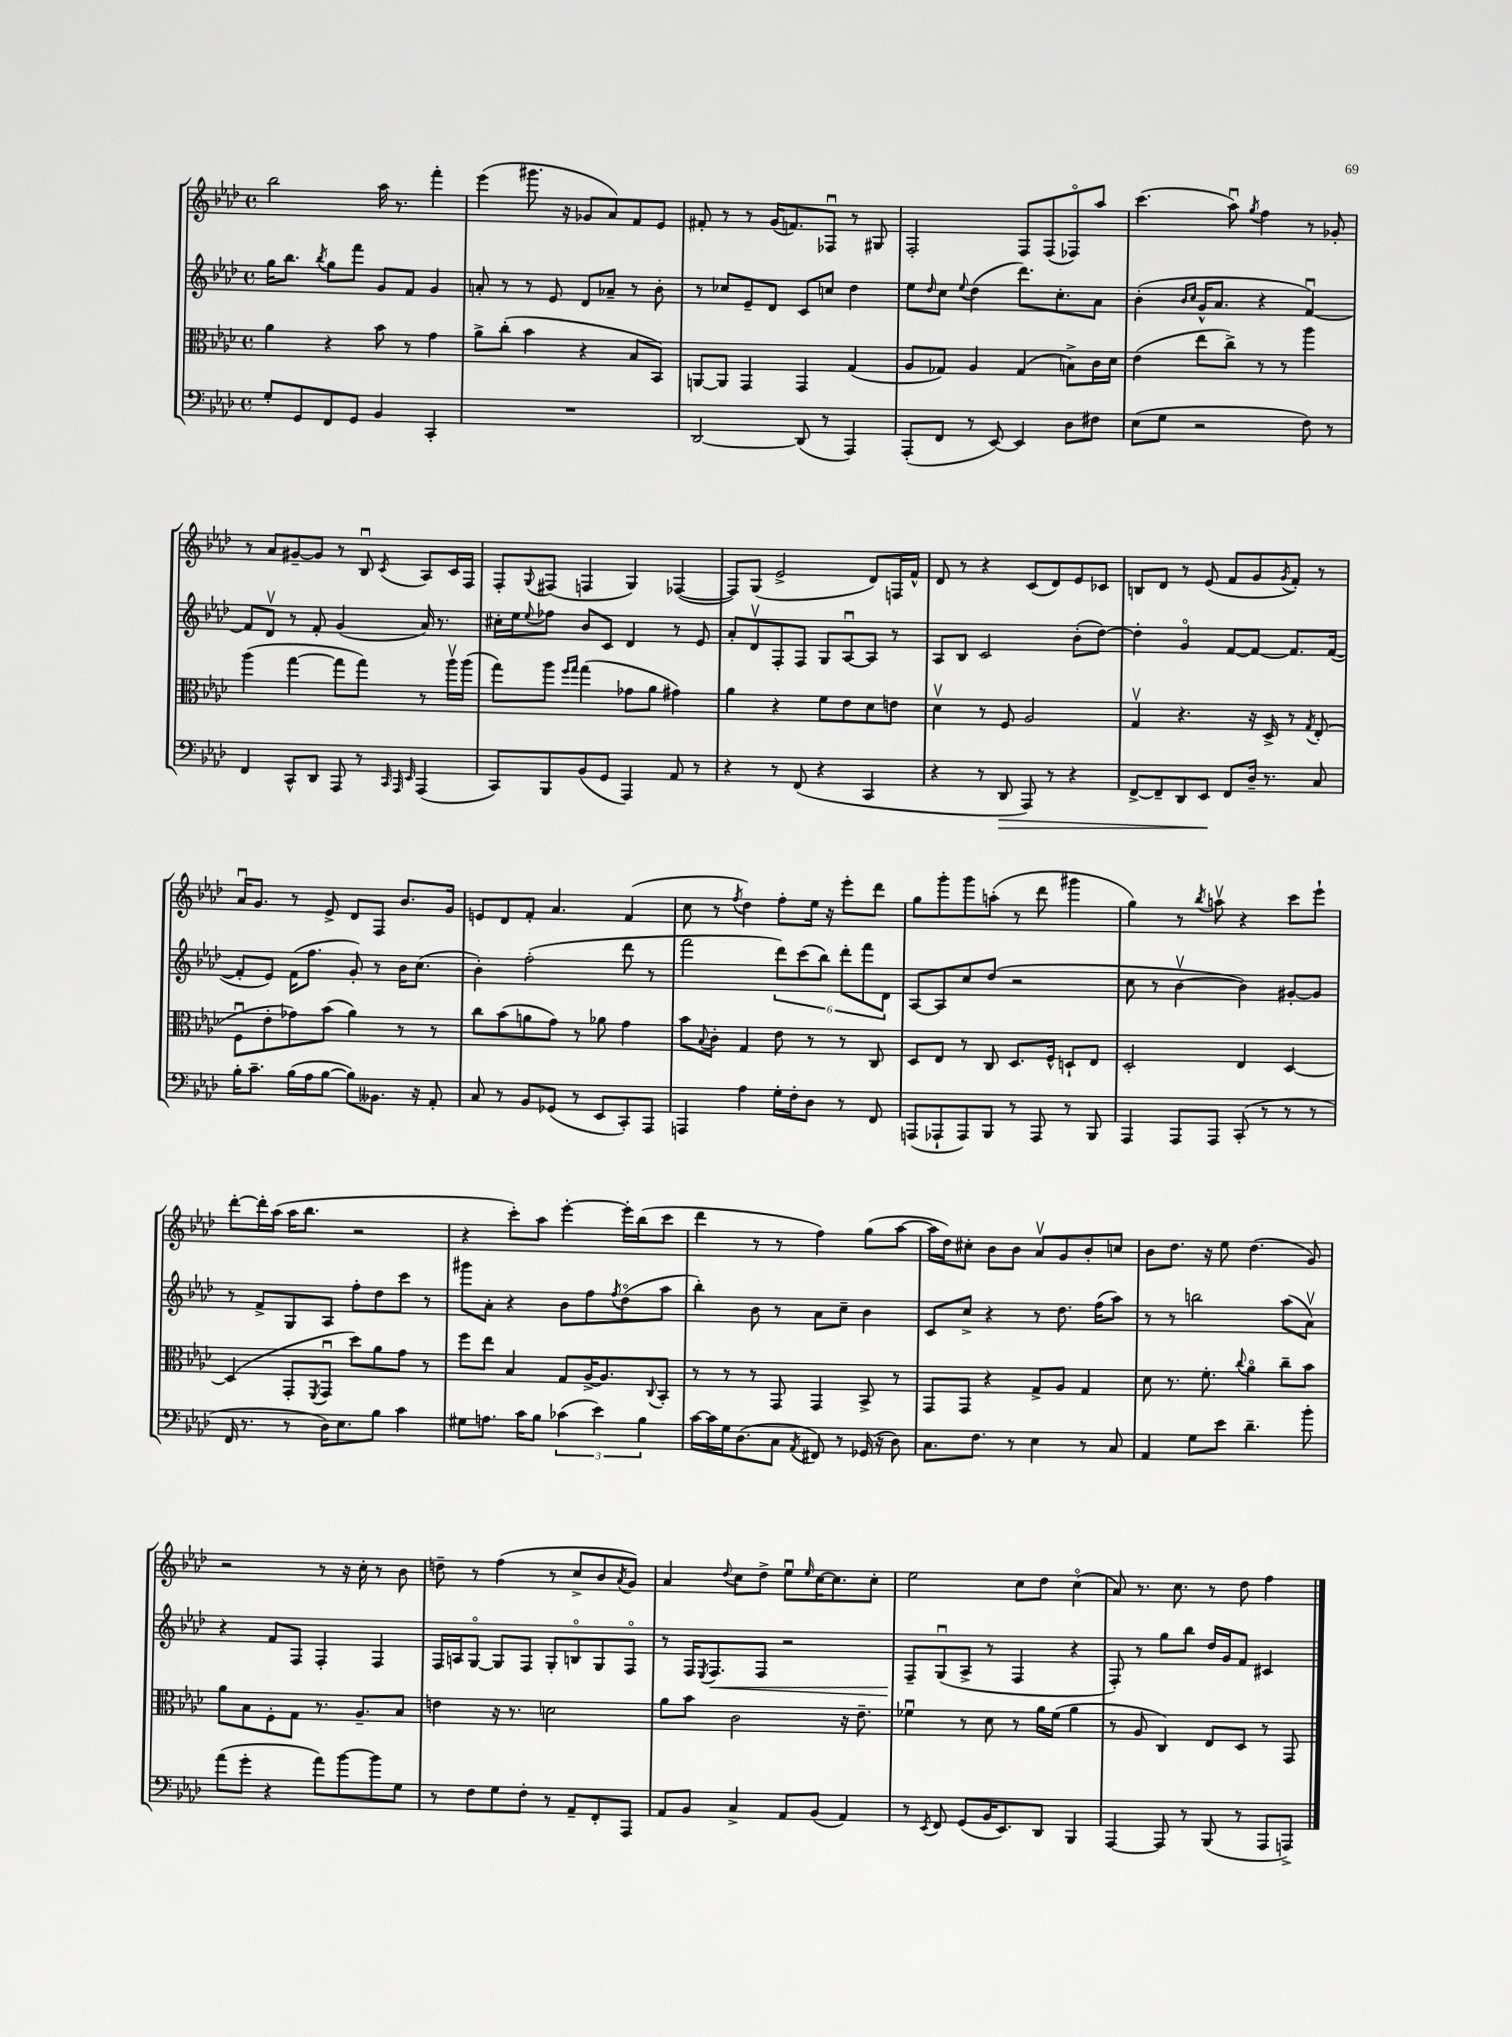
<<
\new StaffGroup <<
\new Staff = "s0" {
    \clef treble \key aes \major \defaultTimeSignature \time 4/4
    bes''2 aes''16 r8. f'''4-. |
    ees'''4( gis'''8. r16 ges'8 aes'8) f'8 ees'8 |
    fis'8-. r8 r8 g'16( f'8.) fes8\downbow r8 gis8 |
    f2-. f8 f8( fes8\flageolet) aes''8 |
    c'''4.( aes''8\downbow) \acciaccatura { g''8 } f''4 r8 ges'8-. |
    r8 aes'8 gis'8~-- gis'8 r8 bes8\downbow \acciaccatura { c'8 } aes8 c'16 f16 |
    f8-. \appoggiatura { g8 } fis8( f4 g4) fes4~( |
    fes8) g8( ees'2-> des'8) f16 f'16-^ |
    des'8 r8 r4 c'8( des'8) ees'8 ces'8 |
    b8 des'8 r8 ees'8( f'8 g'8 \acciaccatura { g'8 } f'8-.) r8 |
    aes'16\downbow g'8. r8 ees'8-> des'8 f8 bes'8. g'16 |
    e'8 des'8 f'8-. aes'4. f'4( |
    c''8 r8 \acciaccatura { f''8 } des''4) f''8-. ees''16 r16 ees'''8-. des'''8 |
    g''8 g'''8-. g'''8 a''8-.( r8 des'''8 gis'''4 |
    g''4) r8 \acciaccatura { bes''8 } a''8\upbow r4 c'''8 ees'''8-! |
    des'''8~-. des'''16-. aes''16( aes''16 bes''8. r2 |
    r4 c'''8-.) aes''8 ees'''4~-. ees'''16-. bes''16( c'''8 |
    des'''4 r8 r8 f''4) g''8( aes''8~ |
    aes''16 des''16) cis''8-. bes'8 bes'8 aes'8\upbow g'8 bes'8-. c''8 |
    bes'8 des''8. r16 ees''8 des''4.( g'8) |
    r2 r8 r16 c''16-. r8 bes'8 |
    d''8-- r8 f''4( r8 c''8-> bes'8 \acciaccatura { aes'8 } g'8) |
    aes'4 \appoggiatura { des''8 } c''8 des''8-> ees''8\downbow \grace { ees''16 } c''16~ c''8. c''8-. |
    ees''2 c''8 des''8 c''4\flageolet( |
    aes'8) r8. c''8. r8 des''8 f''4 \bar "|." |
}
\new Staff = "s1" {
    \clef treble \key aes \major \defaultTimeSignature \time 4/4
    g''16 bes''8. \acciaccatura { bes''8 } g''8 f'''8 g'8 f'8 g'4 |
    a'8-. r8 r8 ees'8 des'8 aes'8-- r8 bes'8-. |
    r8 ces''8 ees'8-- des'8 c'8 c''8 des''4 |
    ees''8 \grace { des''16 } c''8 \appoggiatura { ees''8 } des''4( des'''8.) c''8.-. aes'8 |
    bes'4-.( \grace { bes'16 c''16 } g'16-^ aes'8. r4 f'4~\downbow) |
    f'8 des'8\upbow r8 f'8-. g'4( aes'16) r8. |
    cis''16-. ees''16 \appoggiatura { ees''8 } fes''8 bes'8 c'8 des'4 r8 ees'8 |
    aes'8-. des'8\upbow f8-. f8 g8 aes8~\downbow aes8 r8 |
    aes8 bes8 c'2 bes'8-.( des''8~) |
    des''4-. g'4\flageolet f'8~ f'8~ f'8. f'16~( |
    f'8-. ees'8) f'16( f''8. g'8-.) r8 bes'16 c''8.( |
    bes'4-.) f''2-.( des'''8 r8 |
    f'''2 \tuplet 6/4 { des'''8) c'''8( bes''8) des'''8-. f'''8 des'8 } |
    aes8~ aes8 c''8 des''8( r2 |
    c''8 r8 bes'4~\upbow bes'4) gis'8~-. gis'8 |
    r8 f'8-> g8 aes8 f''8-. des''8 c'''8 r8 |
    gis'''8 aes'8-. r4 bes'8 f''8 \acciaccatura { f''8 } des''8\flageolet( aes''8 |
    bes''4-.) bes'8 r8 aes'8 c''8-- bes'4 |
    c'8 c''8-> r4 r8 des''8. f''16( aes''8) |
    r8 r8 b''2 aes''8( aes'8\upbow) |
    r4 f'8 f8 f4-. f4 |
    f16 a16 g8~\flageolet g8 f8 g8-. b8\flageolet g8 f8\flageolet |
    r8 f16 \acciaccatura { ees8 } f8.\< f8 r2 |
    f8--\! g8\downbow( aes8-> r8 f4 r4 |
    f8-.) r8 g''8 bes''8 des''16 g'16 f'8 cis'4 \bar "|." |
}
\new Staff = "s2" {
    \clef alto \key aes \major \defaultTimeSignature \time 4/4
    aes'4 r4 bes'8 r8 g'4 |
    aes'8-> c''8-.( bes'4 r4 bes8 bes,8) |
    a,8~ a,8 g,4 g,4 g4( |
    aes8 ges8) aes4 ges4( b8->) c'16 des'16 |
    ees'4( ees''8 c''8->) r8 r8 aes''4 |
    aes''4( g''4~ g''8 g''8) r8 aes''16\upbow aes''16( |
    g''8) aes''8 \grace { f''16 g''16 } g''4( ges'8 aes'8 gis'4) |
    aes'4 r4 f'8 ees'8 des'8 e'8 |
    des'4\upbow r8 f8 aes2 |
    g4\upbow r4. r16 des16-> r8 \acciaccatura { g8 } ees8-.( |
    f8\downbow ees'8-. ges'8) bes'8( aes'4) r8 r8 |
    c''8 bes'8( a'8 g'8) r8 aes'8 g'4 |
    bes'8 \appoggiatura { bes8 } c'8-. g4 ees'8 r8 r8 c8 |
    des8 ees8 r8 c8 des8. f16-^ d8-! ees8 |
    des2-. ees4 des4~ |
    des4( g,8-. \acciaccatura { f,8 } g,8\downbow des''8) aes'8 g'8 r8 |
    f''8 ees''8 bes4 g8 aes16~-> aes8. \appoggiatura { c8 } bes,8-. |
    r8 r8 r8 g,8 g,4 bes,8-> r8 |
    g,8 g,8 r4 g8-> aes8 g4 |
    des'8 r8. f'8.-. \appoggiatura { c''8 } aes'4\flageolet c''8-- bes'8 |
    aes'8 bes8 f8-. g8 r8. aes8.-- bes8 |
    e'4 r16 r8. d'2 |
    aes'8 bes'8 c'2 r16 ees'8.-- |
    fes'4\downbow r8 des'8 r8 aes'16 fes'16( aes'4 |
    r8 aes8 c4) ees8 des8 r8 g,8 \bar "|." |
}
\new Staff = "s3" {
    \clef bass \key aes \major \defaultTimeSignature \time 4/4
    g8-. g,8 f,8 g,8 bes,4 c,4-. |
    R1 |
    des,2~ des,8( r8 aes,,4) |
    aes,,8-.( f,8 r8 ees,8~) ees,4 des8 fis8 |
    ees8( g8 r2 f8) r8 |
    f,4 c,8-^ des,8 aes,,8 r8 \grace { c,32 aes,,32 ees,32 } aes,,4( |
    c,8) bes,,8 bes,8( g,8 aes,,4) aes,8 r8 |
    r4 r8 f,8( r4 c,4 |
    r4 r8 des,8\> aes,,8) r8 r4 |
    f,8~-> f,8-- des,8 ees,8\! f,8 des16-- r8. c8 |
    bes16-. c'8.-- bes16( aes16 bes8~ bes8) beses,8. r16 aes,8-. |
    c8 r8 bes,8 ges,8( r8 ees,8 c,8-.) aes,,8 |
    a,,4 aes4 g16-. f16-. des8 r8 f,8 |
    a,,8( aes,,8-! aes,,8) bes,,8 r8 aes,,8 r8 bes,,8 |
    aes,,4 aes,,8 aes,,8 c,8-.( r8 r8 r8 |
    f,16 r8. r8 des16) ees8. bes8 c'4 |
    gis8 a8. c'16 bes8 \tuplet 3/2 { ces'4( ees'4) bes4 } |
    c'16~ c'16 g16 des8.( c8 \acciaccatura { aes,8 } fis,8) r8 ges,16( r16 des8) |
    c8. f8. r8 ees4 r8 c8 |
    aes,4 g8 ees'8 des'4.-- bes'8-. |
    aes'8( g'8-. r4 aes'8) bes'8~ bes'8 g8 |
    r8 f8 g8 f8-. r8 aes,8-- f,8-. aes,,8 |
    aes,8 bes,8 c4-> aes,8 bes,8( aes,4) |
    r8 \acciaccatura { ees,8 } f,8 g,8( bes,16 ees,8.) des,8 bes,,4 |
    aes,,4~ aes,,8 r8 bes,,8( r8 aes,,8 a,,8->) \bar "|." |
}
>>
>>
\layout { \context { \Score \remove "Bar_number_engraver" } }
